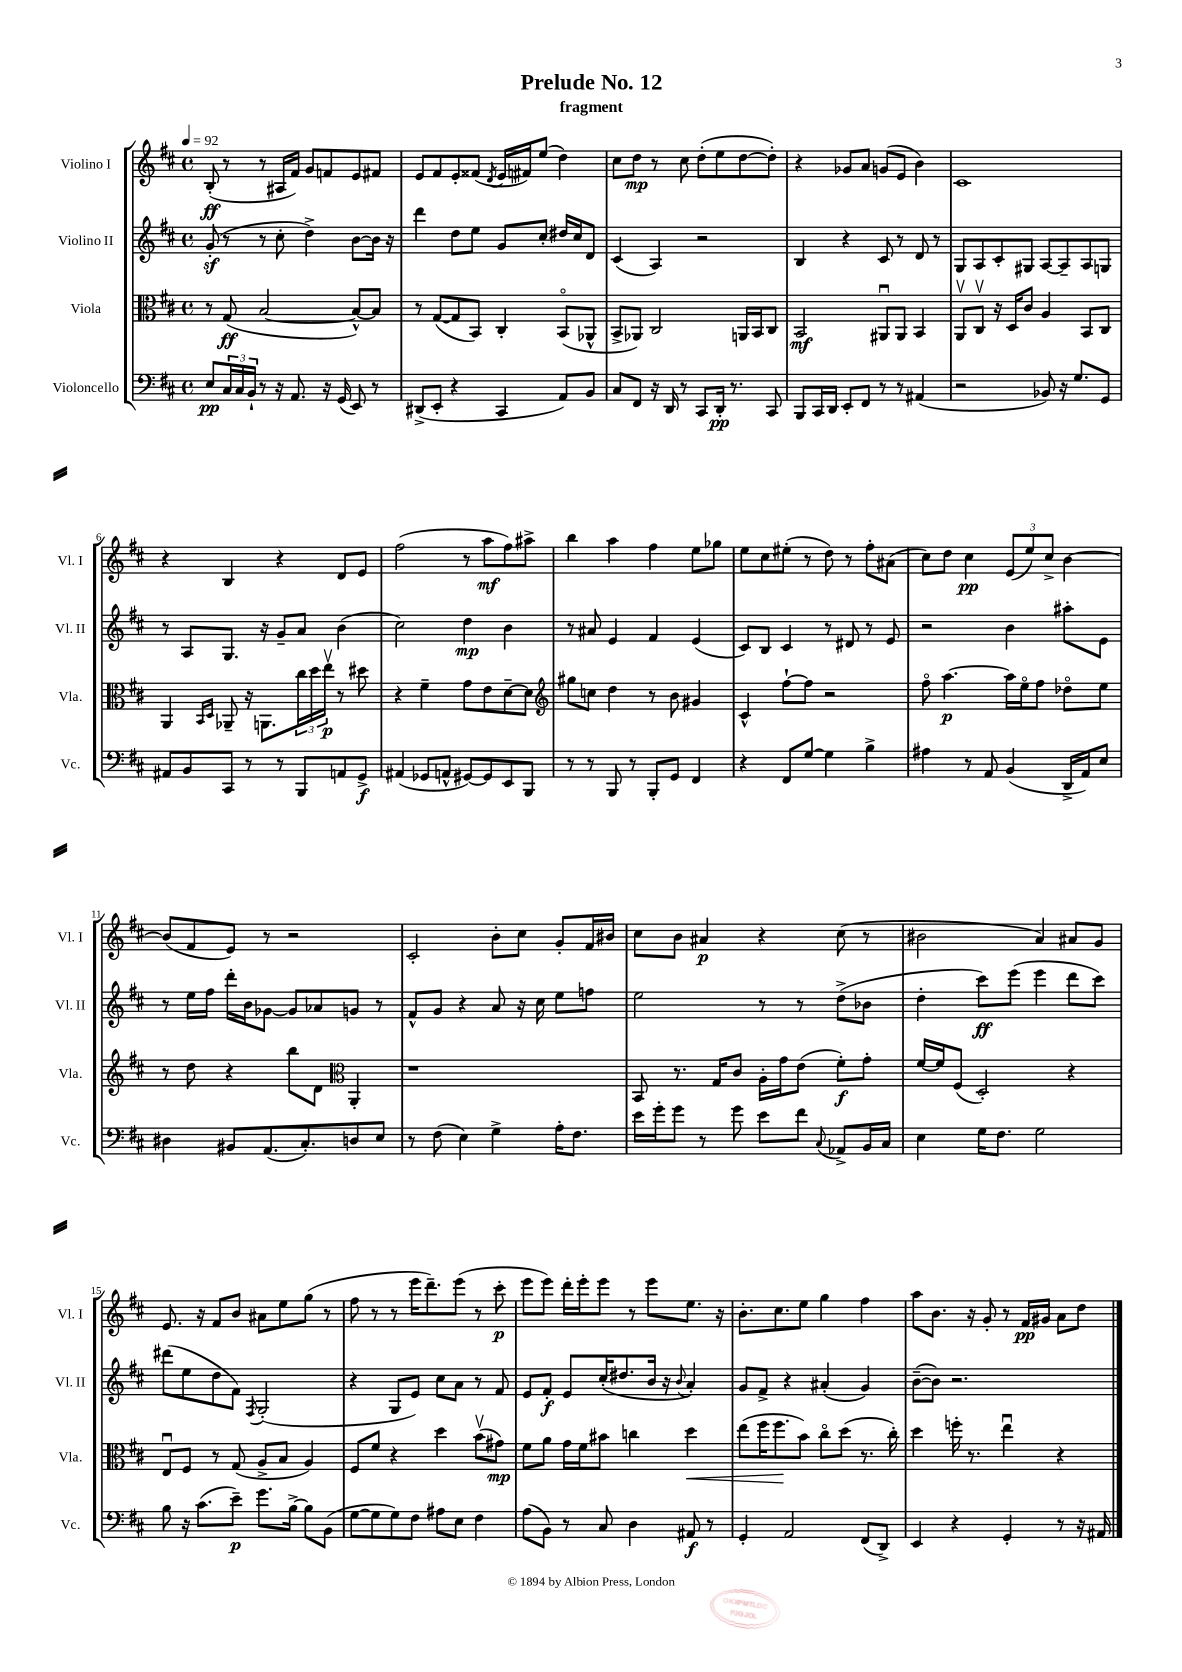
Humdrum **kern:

**kern	**kern	**kern	**kern
*staff4	*staff3	*staff2	*staff1
*clefF4	*clefC3	*clefG2	*clefG2
*k[f#c#]	*k[f#c#]	*k[f#c#]	*k[f#c#]
*M4/4	*M4/4	*M4/4	*M4/4
*met(c)	*met(c)	*met(c)	*met(c)
*MM92	*MM92	*MM92	*MM92
8E	8r	(8g'	(8B'
24C#	(8G	8r	8r
24C#	.	.	.
24BB`	.	.	.
8r	[2B	8r	8r
16r	.	8cc#'	16A#
8.AA	.	.	16f#)
.	.	4dd^)	8g
16r	.	.	8f
(16GG	.	.	.
8EE)	8B^^_)	[8b	8e
8r	8B]	16b]	8f#
.	.	16r	.
=	=	=	=
(8DD#^	8r	4ddd	8e
8EE'	([8G	.	8f#
4r	8G]	8dd	8e'
.	8BB)	8ee	(8f##
.	.	.	8qd
4CC#	4C#'	8g	16e
.	.	.	16f#)
.	.	8cc#'	(8ee
8AA)	(8BBo	16dd#	4dd)
.	.	16cc#	.
8BB	8AA-^^	8d	.
=	=	=	=
8C#	8BB^	(4c#	8cc#
8FF#	8AA-)	.	8dd
16r	2C#	4A)	8r
16DD	.	.	.
8r	.	.	8cc#
8CC#	.	2r	(8dd'
16DD'	.	.	8ee
8.r	.	.	.
.	16AA	.	[8dd
.	16BB	.	.
8CC#	8C#	.	8dd'])
=	=	=	=
8BBB	2BB	4B	4r
16CC#	.	.	.
16DD	.	.	.
8EE'	.	4r	8g-
8FF#	.	.	8a
8r	8AA#u	8c#	(8g
8r	8AA#	8r	8e
(4AA#	4BB	8d	4b)
.	.	8r	.
=	=	=	=
2r	8AAv	8G	1c#
.	8C#v	8A	.
.	16r	8c#'	.
.	16D	.	.
.	8c#	8G#	.
8BB-)	4A	[8A	.
16r	.	8A~]	.
8.G	.	.	.
.	8BB	8A	.
8GG	8C#	8G	.
=	=	=	=
8AA#	4AA	8r	4r
8BB	.	8A	.
.	16qqBB	.	.
.	16qqD	.	.
8CC#	8AA-~	8.G	4B
8r	16r	.	.
.	8.AA	16r	.
8r	.	8g~	4r
8BBB	24cc#	8a	.
.	24dd	.	.
.	24eev	.	.
8AA	8r	(4b	8d
8GG^	8dd#	.	8e
=	=	=	=
(4AA#	4r	2cc#)	(2ff#
8GG-	4f#~	.	.
8AA^^	.	.	.
[8GG#)	8g	4dd	8r
8GG#]	8e	.	8aa
8EE	[8d~	4b	8ff#)
8BBB	8d]	.	8aa#^
=	=	=	=
*	*clefG2	*	*
8r	8gg#	8r	4bb
8r	8cc	8a#	.
8BBB	4dd	4e	4aa
8r	.	.	.
8BBB'	8r	4f#	4ff#
8GG	8b	.	.
4FF#	4g#	(4e	8ee
.	.	.	8gg-
=	=	=	=
4r	4c#^^	8c#)	8ee
.	.	8B	8cc#
8FF#	[8ff#`	4c#	(8ee#'
[8G	8ff#]	.	8r
4G]	2r	8r	8dd)
.	.	8d#	8r
4B^	.	8r	8ff#'
.	.	8e	(8a#
=	=	=	=
4A#	8ff#o	2r	8cc#)
.	[4.aa	.	8dd
8r	.	.	4cc#
8AA	.	.	.
(4BB	16aa]	4b	(12e
.	16eeo	.	.
.	.	.	12ee)
.	8ff#	.	.
.	.	.	12cc#^
16DD^	8dd-o	8aa#'	[4b
16AA)	.	.	.
8E	8ee	8e	.
=	=	=	=
4D#	8r	8r	(8b]
.	8dd	16ee	8f#
.	.	16ff#	.
8BB#	4r	16ddd'	8e)
.	.	16b	.
(8.AA	.	[8g-	8r
.	8bb	8g-]	2r
8.C#')	.	.	.
.	8d	8a-	.
*	*clefC3	*	*
8D	4AA'	8g	.
8E	.	8r	.
=	=	=	=
8r	1r	8f#^^	2c#'
(8F#	.	8g	.
4E)	.	4r	.
4G^	.	8a	8b'
.	.	16r	8cc#
.	.	16cc#	.
16A'	.	8ee	8g'
8.F#	.	.	.
.	.	8ff	16f#
.	.	.	16b#
=	=	=	=
16e	8BB	2ee	8cc#
16g'	.	.	.
8g	8.r	.	8b
8r	.	.	4a#
.	16G	.	.
8g	8c#	.	.
8e	16A'	8r	4r
.	16g	.	.
8f#	(8e	8r	.
8qqC#	.	.	.
8AA-^	8f#')	(8dd^	(8cc#
16BB	8g'	8b-	8r
16C#	.	.	.
=	=	=	=
4E	[16f#	4dd'	2b#
.	16f#]	.	.
.	(8F#	.	.
16G	2D')	8ccc#)	.
8.F#	.	.	.
.	.	(8eee	.
2G	.	4eee	4a)
.	4r	8ddd	8a#
.	.	8ccc#)	8g
=	=	=	=
8B	8Eu	(8ddd#	8.e
16r	8F#	8ee	.
(8.c#	.	.	16r
.	8r	8dd	8f#
8e~)	(8G	8f#)	8b
.	.	8qF#	.
8.g	8A^	(2G'	8a#
.	8B	.	8ee
[16B^	.	.	.
8B]	4A)	.	(8gg
(8BB	.	.	8r
=	=	=	=
[8G	8F#	4r	8ff#
8G]	8f#	.	8r
8G)	4r	8G	8r
8F#	.	8e)	16eee
.	.	.	8.ddd~)
8A#	4dd	8cc#	.
8E	.	8a	(8eee
4F#	(8bv	8r	8r
.	8g#)	8f#	8ccc#'
=	=	=	=
(8A	8f#	8e	8eee
8BB)	8a	8f#'	8eee)
8r	16g	8e	16ddd'
.	16f#	.	16eee'
8C#	8b#	(16cc#'	8eee
.	.	8.dd#	.
4D	4cc	.	8r
.	.	16b	8eee
.	.	16r	.
.	.	8qqb	.
8AA#	4dd	4a')	8.ee
8r	.	.	.
.	.	.	16r
=	=	=	=
4GG'	(8ee	8g	8.b'
.	16ff#	8f#^	.
.	8.ff#	.	8.cc#
2AA	.	4r	.
.	8b)	.	8ee
.	8cc#o	(4a#'	4gg
.	(8dd	.	.
(8FF#	8.r	4g)	4ff#
8DD^)	.	.	.
.	16cc#')	.	.
=	=	=	=
4EE	4dd	([8b~	8aa
.	.	8b])	8.b
4r	16ff'	2.r	.
.	8.r	.	16r
.	.	.	8g'
4GG'	4eeu	.	8r
.	.	.	16f#
.	.	.	16g#
8r	4r	.	8a
16r	.	.	8dd
16AA#	.	.	.
==	==	==	==
*-	*-	*-	*-
